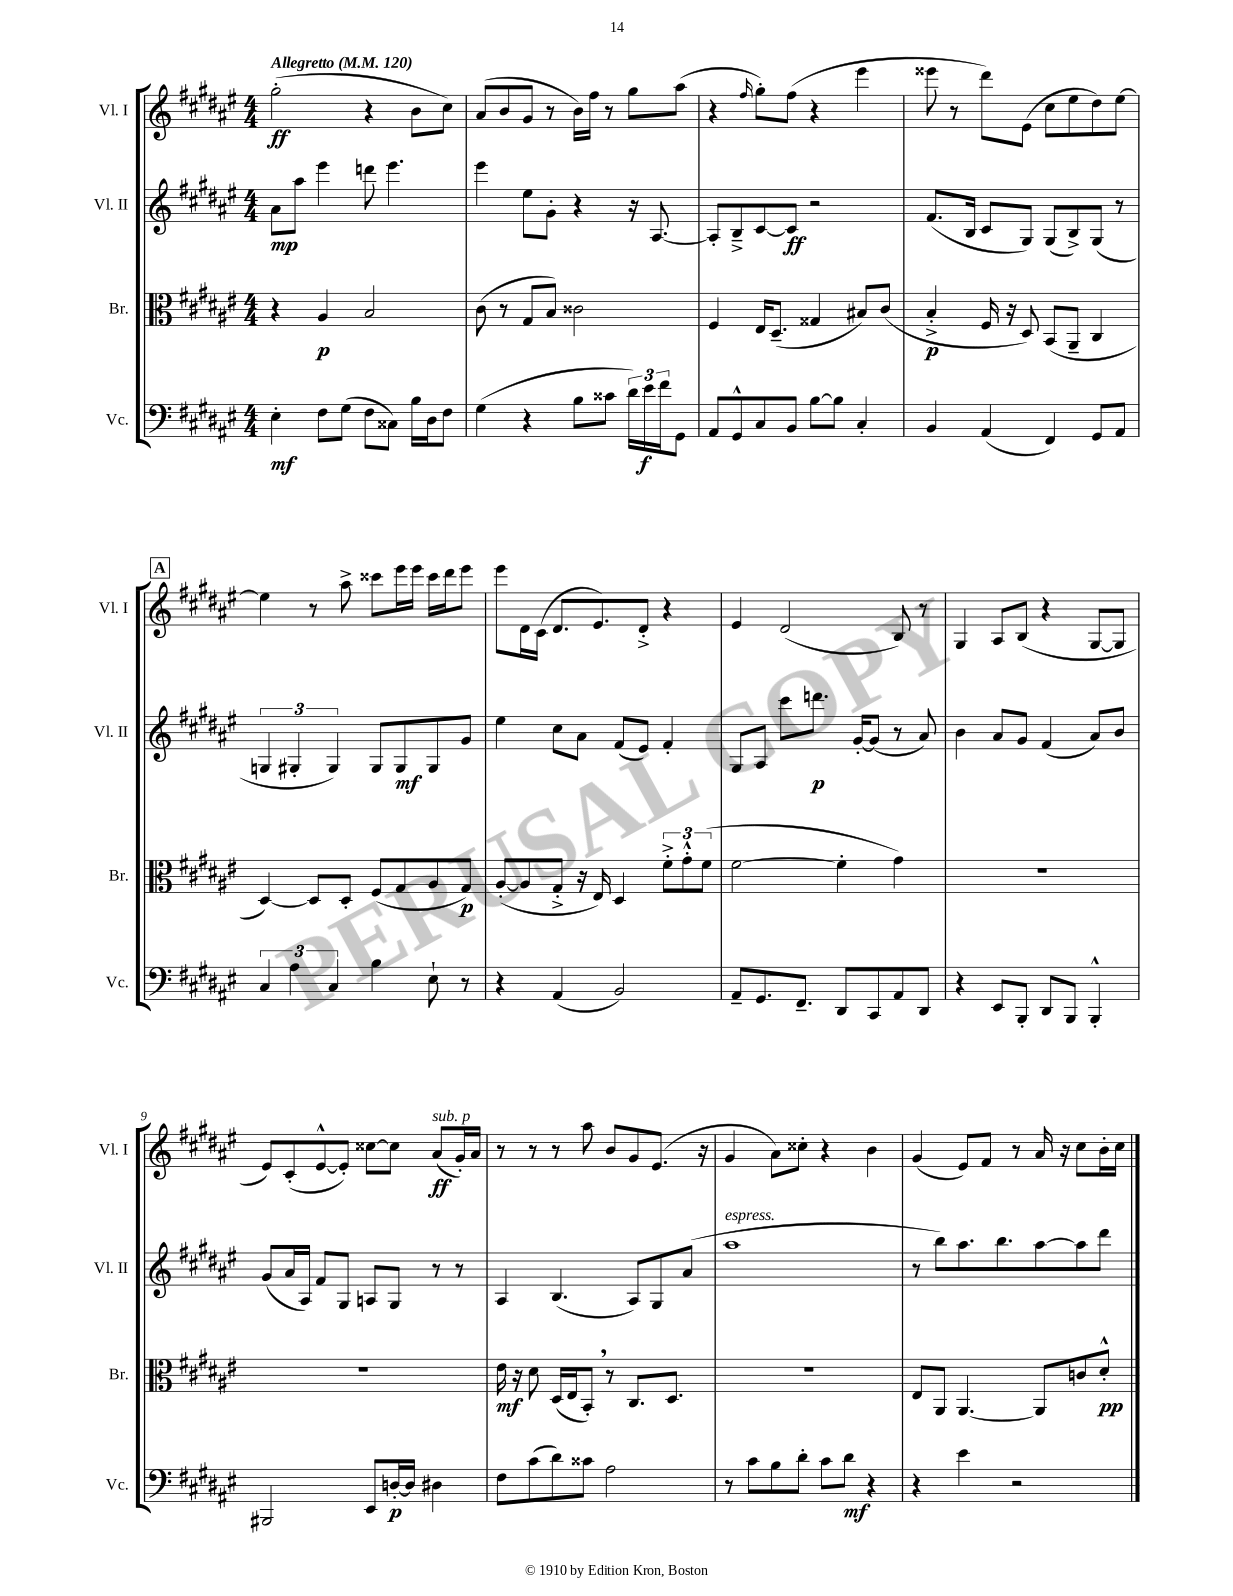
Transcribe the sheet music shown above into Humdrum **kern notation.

**kern	**kern	**kern	**kern
*staff4	*staff3	*staff2	*staff1
*clefF4	*clefC3	*clefG2	*clefG2
*k[f#c#g#d#a#e#]	*k[f#c#g#d#a#e#]	*k[f#c#g#d#a#e#]	*k[f#c#g#d#a#e#]
*M4/4	*M4/4	*M4/4	*M4/4
*MM120	*MM120	*MM120	*MM120
4E#'\	4r	8a#\L	(2gg#'\
.	.	8aa#\J	.
8F#\L	4A#/	4eee#\	.
(8G#\J	.	.	.
8F#\L	2B/	8ddd\	4r
8C##\J)	.	4.eee#\	.
16B\LL	.	.	8b\L
16D#\J	.	.	.
8F#\J	.	.	8cc#\J)
=	=	=	=
(4G#\	(8c#\	4eee#\	(8a#/L
.	8r	.	8b/
4r	8G#/L	8ee#\L	8g#/J
.	8B/J)	8g#'\J	8r
8B\L	2c##\	4r	16b\LL)
.	.	.	16ff#\JJ
8c##\J	.	.	8r
24d#\LL)	.	16r	8gg#\L
24e#\	.	.	.
.	.	[8.A#/	.
24f#\J	.	.	.
8GG#\J	.	.	(8aa#\J
=	=	=	=
8AA#/L	4F#/	8A#'/]L	4r
8GG#^^/	.	8B~^/	.
.	.	.	16qqff#/
8C#/	16E#/LK	[8c#/	8gg#'\L)
.	(8.D#~/J	.	.
8BB/J	.	8c#/]J	(8ff#\J
[8B\L	4G##/	2r	4r
8B\]J	.	.	.
4C#'/	8B#/L)	.	4eee#\
.	(8c#/J	.	.
=	=	=	=
4BB/	4B'^/	(8.f#/L	8eee##\
.	.	.	8r
.	.	16B/Jk	.
(4AA#/	16F#/	8c#/L	8ddd#\L)
.	16r	.	.
.	8D#/)	8G#/J)	(8e#\J
4FF#/)	(8BB/L	(8G#/L	8cc#\L
.	8AA#~/J	8B^/)	8ee#\
8GG#/L	4C#/	(8G#/J	8dd#\)
8AA#/J	.	8r	[8ee#\J
=	=	=	=
6C#/	[4D#/)	6G/	4ee#\]
6A#\	.	6G#'/	.
.	8D#/]L	.	8r
6C#/	.	6G#/)	.
.	8D#'/J	.	8aa#^\
4B\	(8F#/L	8G#/L	8ccc##\L
.	8G#/	8G#/	16eee#\L
.	.	.	16eee#\JJ
8E#`\	8A#/	8G#/	16ccc##\LL
.	.	.	16ddd#\J
8r	8G#/J)	8g#/J	8eee#\J
=	=	=	=
4r	([8A#'/L	4ee#\	8eee#\L
.	8A#/]	.	16d#\L
.	.	.	(16c#\JJ
(4AA#/	8G#'^/J	8cc#\L	8.d#/L
.	16r	8a#\J	.
.	16E#/)	.	8.e#/)
2BB/)	4D#/	(8f#/L	.
.	.	8e#/J)	8d#'^/J
.	12f#'^\L	4f#'/	4r
.	12g#'^^\	.	.
.	(12f#\J	.	.
=	=	=	=
8AA#~/L	[2f#\	8G#/L	4e#/
8.GG#/	.	8A#/J	.
.	.	8ccc#\L	(2d#/
8.FF#~/J	.	.	.
.	.	8.ddd\J	.
8DD#/L	4f#'\]	.	.
.	.	[16g#'/LK	.
8CC#/	.	(8g#/]J	.
8AA#/	4g#\)	8r	8B/)
8DD#/J	.	8a#/)	8r
=	=	=	=
4r	1r	4b\	4G#/
8EE#/L	.	8a#/L	8A#/L
8BBB'/J	.	8g#/J	(8B/J
8DD#/L	.	(4f#/	4r
8BBB/J	.	.	.
4BBB'^^/	.	8a#/L)	[8G#/L
.	.	8b/J	8G#/]J
=	=	=	=
2BBB#/	1r	(8g#/L	8e#/L)
.	.	16a#/L	(8c#'/
.	.	16A#/JJ)	.
.	.	8f#/L	[8e#^^/
.	.	8G#/J	8e#'/]J)
8EE#/L	.	8A/L	[8cc##\L
[16D'/L	.	8G#/J	8cc##\]J
16D/]JJ	.	.	.
4D#\	.	8r	(8a#/L
.	.	8r	16g#'/L)
.	.	.	16a#/JJ
=	=	=	=
8F#\L	16e#\	4A#/	8r
.	16r	.	.
(8c#\	8d#\	.	8r
8d#\)	(16D#/LL	(4.B/	8r
.	16E#/J	.	.
8c##\J	8BB'/J)	.	8aa#\
2A#\	8r	.	8b/L
.	8.C#/L	8A#/L)	8g#/
.	.	8G#/	(8.e#/J
.	8.D#/J	.	.
.	.	(8a#/J	.
.	.	.	16r
=	=	=	=
8r	1r	1aa#	4g#/
8c#\L	.	.	.
8B\	.	.	8a#\L)
8d#'\J	.	.	8cc##'\J
8c#\L	.	.	4r
8d#\J	.	.	.
4r	.	.	4b\
=	=	=	=
4r	8E#/L	8r	(4g#/
.	8AA#/J	8bb\L)	.
4e#\	[4.AA#/	8.aa#\	8e#/L)
.	.	.	8f#/J
.	.	8.bb\	.
2r	.	.	8r
.	8AA#/]L	[8aa#\	16a#/
.	.	.	16r
.	8c/	8aa#\]	8cc#\L
.	8d#'^^/J	8ddd#\J	16b'\L
.	.	.	16cc#\JJ
==	==	==	==
*-	*-	*-	*-
